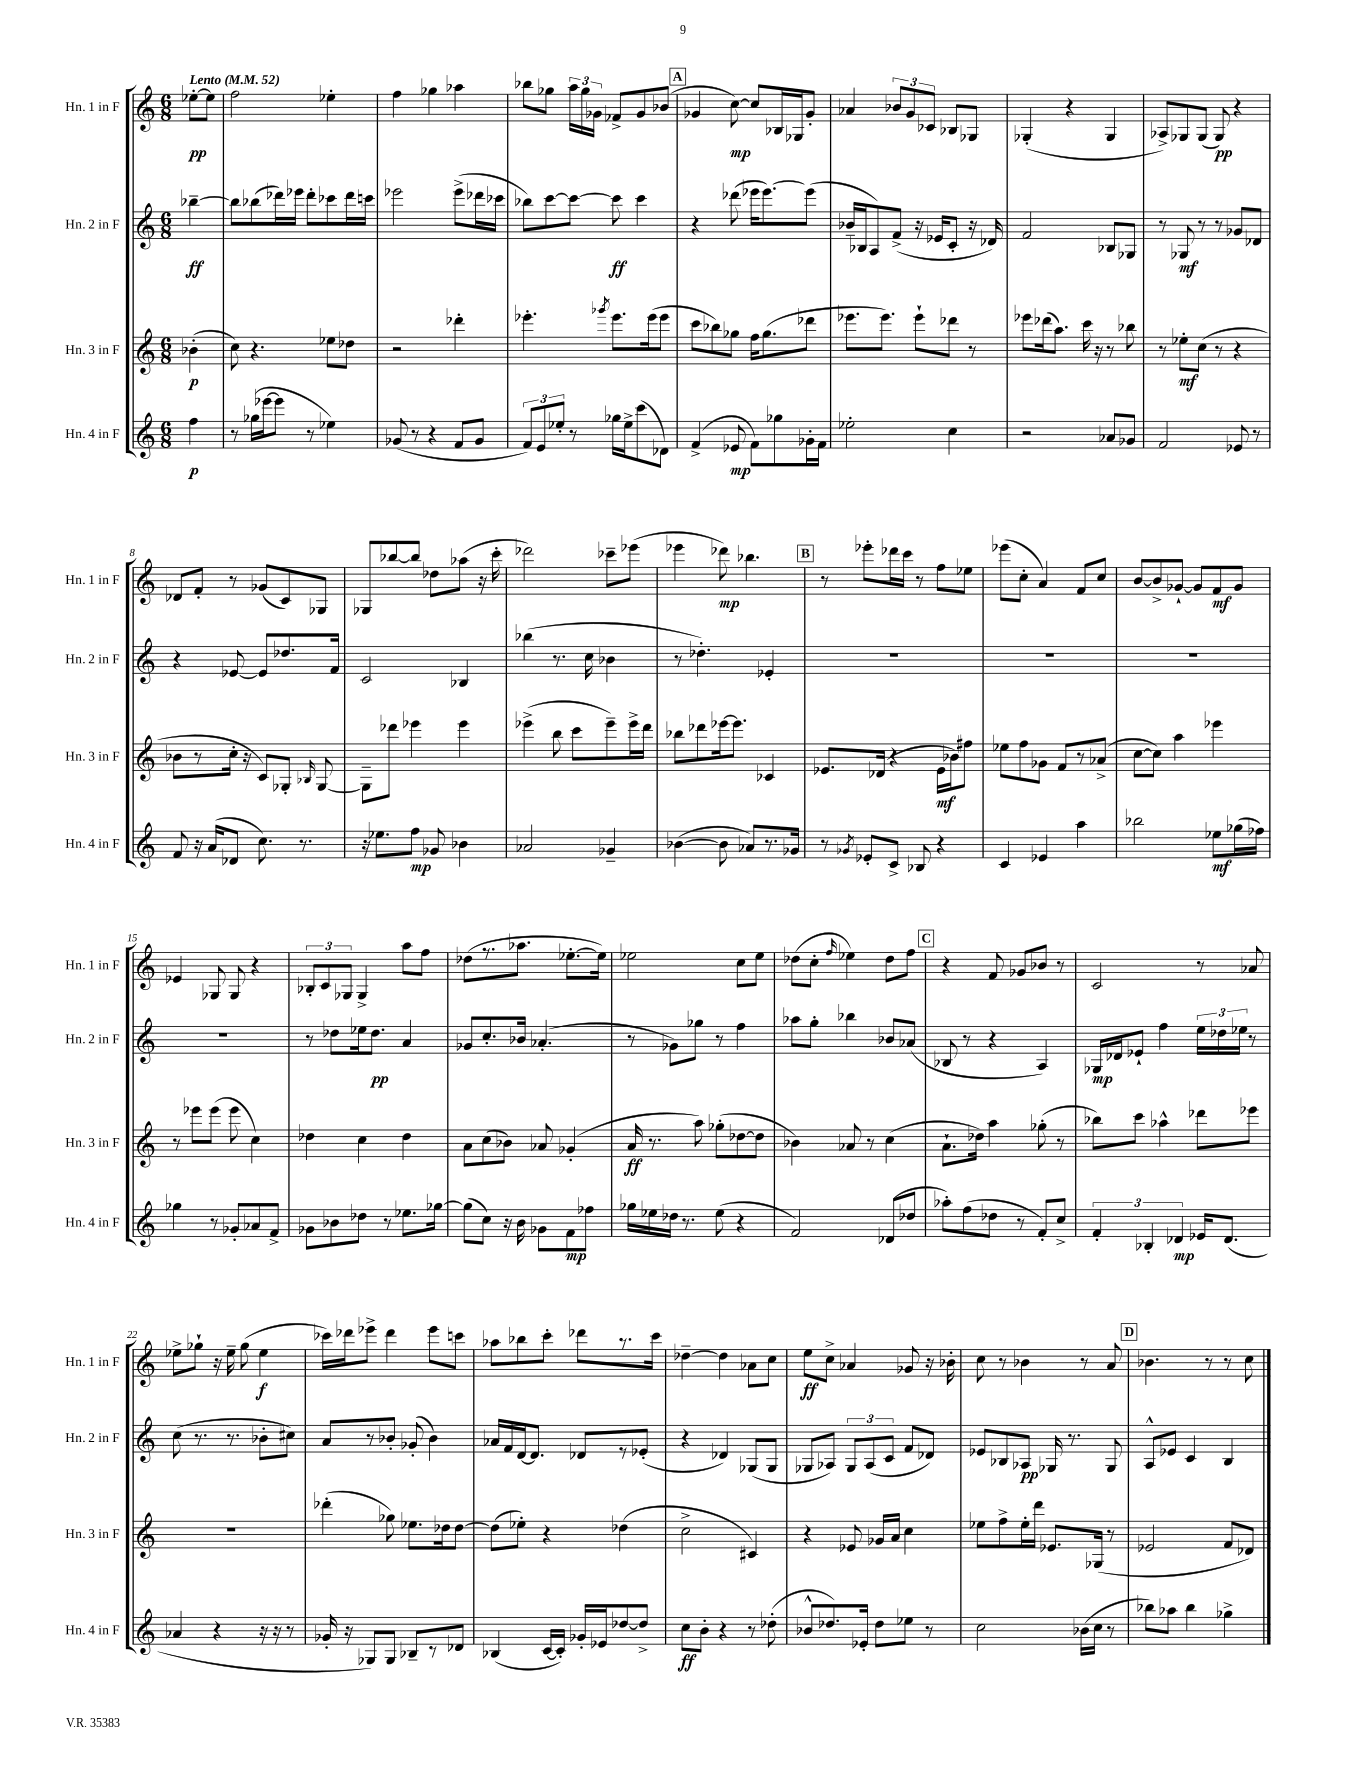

**kern	**kern	**kern	**kern
*staff4	*staff3	*staff2	*staff1
*clefG2	*clefG2	*clefG2	*clefG2
*k[]	*k[]	*k[]	*k[]
*M6/8	*M6/8	*M6/8	*M6/8
*MM52	*MM52	*MM52	*MM52
4ff\	(4b-'\	[4bb-~\	[8ee-'\L
.	.	.	8ee-\]J
=	=	=	=
8r	8cc\)	8bb-\]L	2ff\
(16gg-\LL	4.r	(8bb-\	.
[16eee-\J	.	.	.
8eee-\]J	.	16ddd-\L)	.
.	.	16eee-\JJ	.
8r	.	8ddd-'\L	.
4ee-\)	8ee-\L	8ccc-\	4ee-'\
.	8dd-\J	16ddd-\L	.
.	.	16ccc\JJ	.
=	=	=	=
(8g-/	2r	2eee-\	4ff\
8r	.	.	.
4r	.	.	4gg-\
8f/L	4ddd-'\	(8eee-^\L	4aa-\
8g-/J	.	16ddd-\L	.
.	.	16ccc-\JJ	.
=	=	=	=
12f/L)	4.eee-'\	8bb-\L)	8bb-\L
12e/	.	.	.
.	.	[8ccc\	8gg-\J
12ee-'/J	.	.	.
8r	.	8ccc\_J	24aa\LL
.	.	.	24gg-\
.	.	.	24g-\JJ
.	8qggg-/	.	.
16gg-\LL	8.eee-\L	8ccc\]	8f-^/L
16ee-^\J	.	.	.
(8ccc\	.	4ccc\	8g-/
.	(16eee-\k	.	.
8d-\J)	8eee-\J	.	(8b-/J
=	=	=	=
(4f^/	8ccc\L	4r	4g-/
.	8bb-\)	.	.
8e-/	8gg-\J	(8ddd-\	[8cc\)
8f\L)	16ff\LK	16eee-\LK	8cc/]L
.	(8.gg-\	[8.eee-\)	.
8gg-\	.	.	16B-/L
.	.	.	16G-/J
16g-'\L	8ddd-\J	(8eee-\]J	8g-'/J
16f\JJ	.	.	.
=	=	=	=
2ee-'\	8.eee-\L	16b-~/LL	4a-/
.	.	16B-/J	.
.	.	8A/)	.
.	8.eee-\J)	.	.
.	.	(8f^/J	12b-/L
.	.	.	12g/
.	8eee-`\L	16r	.
.	.	.	12c-/J
.	.	16e-/LK	.
4cc\	8ddd-\J	8c'/J	8B-/L
.	8r	16r	8G-/J
.	.	16d-/)	.
=	=	=	=
2r	8eee-\L	2f/	(4G-'/
.	(16ddd-\k	.	.
.	8.aa\J)	.	.
.	.	.	4r
.	16ccc\	.	.
.	16r	.	.
8a-/L	8r	8B-/L	4G-/
8g-/J	8bb-\	8G-/J	.
=	=	=	=
2f/	8r	8r	8A-^/L)
.	8ee-'\L	8G-/	8G-/
.	(8cc\J	8r	(8G-/J
.	8r	8r	8G-/)
8e-/	4r	8g-/L	4r
8r	.	8d-/J	.
=	=	=	=
8f/	8b-\L	4r	8d-/L
16r	8r	.	8f'/J
(16a/LK	.	.	.
8d-/J	16cc'\Jk	[8e-/	8r
.	16r	.	.
8.cc\)	8c/L)	8e-/]L	(8g-/L
.	8G-'/J	8.dd-/	8c/)
8.r	.	.	.
.	16qqB-/	.	.
.	[8G-/	.	8G-/J
.	.	16f/Jk	.
=	=	=	=
16r	8G-~\]L	2c/	8G-/L
8.ee-\L	.	.	.
.	8ddd-\J	.	[8bb-/
8ff\J	4eee-\	.	8bb-/]J
8g-/	.	.	8dd-\L
4b-\	4eee-\	4B-/	(8aa-\J
.	.	.	16r
.	.	.	16ccc'\
=	=	=	=
2a-/	(4eee-^\	(4bb-\	2ddd-\)
.	8bb\	8.r	.
.	8ccc\L	.	.
.	.	16cc\	.
4g-~/	8eee-~\)	4b-\	8ccc-~\L
.	16eee-^\L	.	(8eee-\J
.	16ddd\JJ	.	.
=	=	=	=
([4b-\	8bb-\L	8r	4eee-\
.	8ddd-\	4.dd-'\)	.
8b-\]	[16eee-\k	.	8ddd-\)
.	8.eee-\]J	.	.
8a-/L)	.	.	4.bb-\
8.r	4c-/	4e-'/	.
16g-/Jk	.	.	.
=	=	=	=
8r	8.e-/L	2.r	8r
8qg-/	.	.	.
8e-'/L	.	.	8eee-'\L
.	(16d-/Jk	.	.
8c^/J	4r	.	16ddd-\L
.	.	.	16ccc\JJ
8B-/	.	.	8r
4r	16e-\LL	.	8ff\L
.	16b-\J)	.	.
.	8ff#\J	.	8ee-\J
=	=	=	=
4c/	8ee-\L	2.r	(8eee-\L
.	8ff\	.	8cc'\J
4e-/	8g-\J	.	4a/)
.	8f/L	.	.
4aa\	8r	.	8f/L
.	(8a-^/J	.	8cc/J
=	=	=	=
2bb-\	[8cc\L	2.r	[8b/L
.	8cc\]J)	.	8b^/]
.	4aa\	.	[8g-`/J
.	.	.	8g-/]L
8ee-\L	4eee-\	.	8f/
(16gg-\L	.	.	8g-/J
16ff-\JJ)	.	.	.
=	=	=	=
4gg-\	8r	2.r	4e-/
.	8eee-\L	.	.
8r	(8eee-\J	.	8G-/
8g-'/L	8eee-\	.	8G-/
8a-/	4cc\)	.	4r
8f^/J	.	.	.
=	=	=	=
8g-\L	4dd-\	8r	12B-'/L
.	.	.	12c/
8b-\	.	8dd-\L	.
.	.	.	12G-/J
8dd-\J	4cc\	16ee-\k	4G-^/
.	.	8.dd-\J	.
8r	.	.	.
8.ee-\L	4dd-\	4a/	8aa\L
.	.	.	8ff\J
[16gg-\Jk	.	.	.
=	=	=	=
(8gg-\]L	8a\L	8g-/L	(8dd-\L
8cc\J)	(8cc\	8.cc'/	8.r
16r	8b-\J)	.	.
16b\	.	16b-/Jk	8.aa-\J
8g-\L	8a-/	(4.a-'/	.
8f\	(4g-'/	.	[8.ee-'\L
8ff-\J	.	.	.
.	.	.	16ee-\]Jk)
=	=	=	=
16gg-\LL	16a/	8r	2ee-\
16ee-\	8.r	.	.
16dd-\JJ	.	8g-\L)	.
8.r	.	.	.
.	8aa\)	8gg-\J	.
(8ee-\	(8gg-'\L	8r	.
4r	[8dd-\	4ff\	8cc\L
.	8dd-\]J	.	8ee-\J
=	=	=	=
2f/)	4b-\)	8aa-\L	(8dd-\L
.	.	8gg'\J	8cc'\J
.	.	.	16qqff/
.	8a-/	4bb-\	4ee-\)
.	8r	.	.
(8d-/L	(4cc\	8b-/L	8dd-\L
8dd-/J	.	(8a-/J	8ff\J
=	=	=	=
8aa-'\L)	8.a`\L	8B-/	4r
(8ff\	.	8r	.
.	16dd-\Jk)	.	.
8dd-\J	4aa\	4r	8f/
8r	.	.	8g-/L
8f'/L)	(8gg-'\	4A/)	8b-/J
8cc^/J	8r	.	8r
=	=	=	=
6f'/	8bb-\L)	16G-/LL	2c/
.	.	16d-/J	.
.	8ccc\J	8e-`/J	.
6B-'/	.	.	.
.	4aa-^^\	4ff\	.
6d-/	.	.	.
16e-/LK	8ddd-\L	24ee\LL	8r
.	.	24dd-\	.
(8.d-/J	.	.	.
.	.	24ee-\JJ	.
.	8eee-\J	8r	8a-/
=	=	=	=
4a-/	2.r	(8cc\	8ee-^\L
.	.	8.r	8gg-`\J
4r	.	.	16r
.	.	8.r	16ee-~\
.	.	.	(8gg-\
16r	.	8b-'\L	4ee-\
16r	.	.	.
8r	.	8cc#\J)	.
=	=	=	=
16g-'/	(4ddd-'\	8a/L	16ccc-\LL)
16r	.	.	16ddd-\J
8G-/L)	.	8r	8eee-^\J
8G-/J	8gg-\)	8b-'/J	4ddd-\
8B-~/L	8.ee-\L	(8g-'/	.
8r	.	4b-\)	8eee-\L
.	16dd-\k	.	.
8d-/J	[8dd-\J	.	8ccc\J
=	=	=	=
(4B-/	(8dd-\]L	16a-/LL	8aa-\L
.	.	16f/	.
.	8ee-'\J)	[16d/J	8bb-\
.	.	8.d/]J	.
[16c/LL	4r	.	8ccc'\J
16c'/]JJ)	.	.	.
16g-'/LL	.	8d-/L	8ddd-\L
16e-/J	.	.	.
[8dd-/	(4dd-\	8r	8.r
8dd-^/]J	.	(8e-'/J	.
.	.	.	16ccc\Jk
=	=	=	=
8cc\L	2cc^\	4r	[4dd-~\
8b'\J	.	.	.
4r	.	4d-/)	4dd-\]
8r	4c#/)	(8G-/L	8a-\L
(8dd-'\	.	8G-/J	8cc\J
=	=	=	=
8b-^^/L	4r	8G-/L	8ee\L
8.dd-/)	.	8A-/J)	8cc^\J
.	8e-/	12G-/L	4a-/
16e-'/Jk	.	.	.
.	.	(12A-/	.
8dd-\L	16g-/LL	.	.
.	.	12c/J	.
.	16a/JJ	.	.
8ee-\J	4cc\	8f/L	8g-/
8r	.	8d-/J)	16r
.	.	.	16b-'\
=	=	=	=
2cc\	8ee-\L	8e-/L	8cc\
.	8ff^\	8B-/	8r
.	16ee-'\L	8A-/J	4b-\
.	16ddd\JJ	.	.
.	8.e-/L	16G-/	.
.	.	8.r	.
(16b-\LL	.	.	8r
16cc\JJ	(16G-/Jk	.	.
8r	8r	8G-/	8a/
=	=	=	=
8bb-\L)	2e-/	8A^^/L	4.b-\
8aa-\J	.	8e-/J	.
4bb-\	.	4c/	.
.	.	.	8r
4gg-^\	8f/L	4B/	8r
.	8d-/J)	.	8cc\
==	==	==	==
*-	*-	*-	*-
